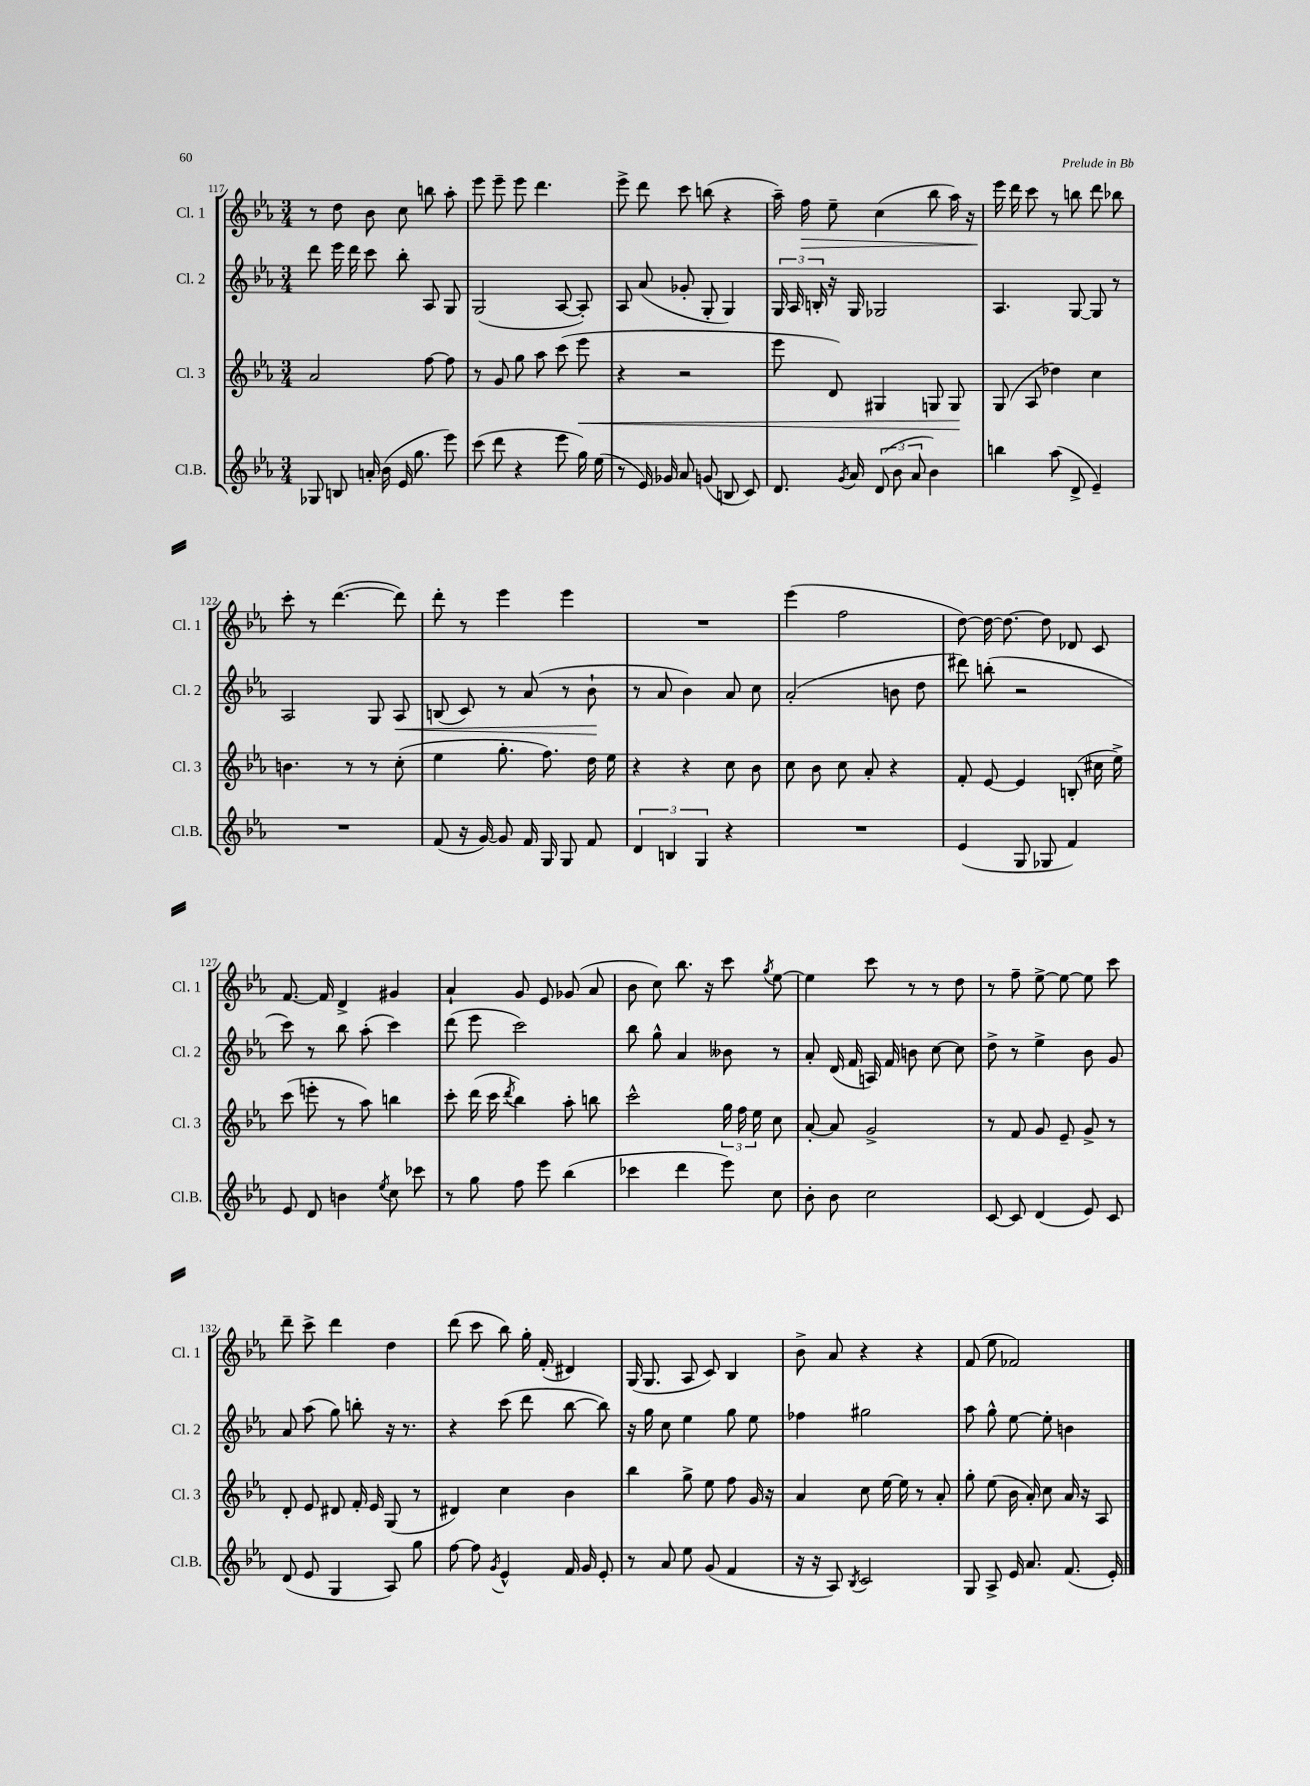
<<
\new StaffGroup <<
\new Staff = "s0" \with { instrumentName = "Cl. 1" shortInstrumentName = "Cl. 1" } {
    \clef treble \key ees \major \numericTimeSignature \time 3/4
    \autoBeamOff r8 d''8 bes'8 c''8 b''8 aes''8-. |
    ees'''8 ees'''8-- ees'''8 d'''4. |
    ees'''8-> d'''8 c'''8 b''8( r4 |
    aes''16--) f''16\> ees''8-- c''4( bes''8 aes''16) r16 |
    ees'''16\! d'''16 c'''8 r8 b''8 d'''8 bes''8 |
    c'''8-. r8 d'''4.~( d'''8) |
    d'''8-. r8 ees'''4 ees'''4 |
    R2. |
    ees'''4( f''2 |
    d''8~) d''16~ d''8.~ d''8 des'8 c'8 |
    f'8.~ f'16 d'4-> gis'4 |
    aes'4-! g'8 ees'8 ges'8( aes'8 |
    bes'8 c''8) bes''8. r16 c'''8 \acciaccatura { g''8 } ees''8~ |
    ees''4 c'''8 r8 r8 d''8 |
    r8 f''8-- ees''8~-> ees''8~ ees''8 c'''8 |
    d'''8-- c'''8-> d'''4 d''4 |
    d'''8( c'''8 bes''8) g''16-. f'16-.( dis'4) |
    g16( g8. aes8 c'8) bes4 |
    bes'8-> aes'8 r4 r4 |
    f'8( ees''8 fes'2) \bar "|." |
}
\new Staff = "s1" \with { instrumentName = "Cl. 2" shortInstrumentName = "Cl. 2" } {
    \clef treble \key ees \major \numericTimeSignature \time 3/4
    \autoBeamOff d'''8 ees'''16 d'''16 c'''8 bes''8-. aes8 g8 |
    g2( aes8~ aes8-.) |
    aes8 aes'8( ges'8-. g8-. g4) |
    \tuplet 3/2 { g16 aes16 b16-. } r16 g16 ges2 |
    aes4. g8~ g8 r8 |
    aes2 g8 aes8\< |
    b8( c'8) r8 aes'8( r8 bes'8-!\! |
    r8 aes'8 bes'4) aes'8 c''8 |
    aes'2-.( b'8 d''8 |
    dis'''8) b''8-.( r2 |
    c'''8) r8 bes''8 aes''8-.( c'''4) |
    d'''8( ees'''8 c'''2) |
    bes''8 g''8-^ aes'4 beses'8 r8 |
    aes'8-. d'16( f'16 a16) f'16 b'8 c''8~ c''8 |
    d''8-> r8 ees''4-> bes'8 g'8 |
    aes'8 aes''8( g''8) b''8-. r16 r8. |
    r4 c'''8( d'''8 bes''8~ bes''8) |
    r16 g''16 c''8 ees''4 g''8 ees''8 |
    fes''4 gis''2 |
    aes''8 g''8-^ ees''8~ ees''8-. b'4 \bar "|." |
}
\new Staff = "s2" \with { instrumentName = "Cl. 3" shortInstrumentName = "Cl. 3" } {
    \clef treble \key ees \major \numericTimeSignature \time 3/4
    \autoBeamOff aes'2 f''8~ f''8 |
    r8 g'8 g''8 aes''8 c'''8( ees'''8\< |
    r4 r2 |
    ees'''8 d'8) gis4 g8 g8\! |
    g8( aes8 des''4) c''4 |
    b'4. r8 r8 c''8-.( |
    ees''4 g''8.-. f''8.) d''16 ees''16 |
    r4 r4 c''8 bes'8 |
    c''8 bes'8 c''8 aes'8-. r4 |
    f'8-. ees'8~ ees'4 b8-.( cis''16 ees''16->) |
    c'''8( e'''8-. r8 aes''8) b''4 |
    c'''8-. d'''16( c'''16 \acciaccatura { d'''8 } bes''4) aes''8-. b''8 |
    c'''2-^ \tuplet 3/2 { g''16 f''16 ees''16 } c''8 |
    aes'8~-. aes'8 g'2-> |
    r8 f'8 g'8 ees'8-- g'8-> r8 |
    d'8-. ees'8 dis'8 f'16-. ees'16 g8( r8 |
    dis'4) c''4 bes'4 |
    bes''4 g''8-> ees''8 f''8 g'16 r16 |
    aes'4 c''8 ees''16~ ees''16 r8 aes'8-. |
    g''8-. ees''8( bes'16 aes'16-.) c''8 aes'16 r16 aes8 \bar "|." |
}
\new Staff = "s3" \with { instrumentName = "Cl.B." shortInstrumentName = "Cl.B." } {
    \clef treble \key ees \major \numericTimeSignature \time 3/4
    \autoBeamOff ges8 b8 a'16-. bes'16( ees'16 g''8. ees'''8) |
    c'''8( d'''8 r4 ees'''8 g''16) ees''16( |
    r8 ees'16) ges'16 aes'8 g'8( b8 c'8) |
    d'8. \acciaccatura { g'8 } aes'16 \tuplet 3/2 { d'8( bes'8 aes'8 } bes'4) |
    b''4 aes''8( d'8-> ees'4--) |
    R2. |
    f'8( r16 g'16~) g'8 f'16 g16 g8 f'8 |
    \tuplet 3/2 { d'4 b4 g4 } r4 |
    R2. |
    ees'4( g8 ges8 f'4) |
    ees'8 d'8 b'4 \acciaccatura { ees''8 } c''8 ces'''8 |
    r8 g''8 f''8 ees'''8 bes''4( |
    ces'''4 d'''4 ees'''8) c''8 |
    bes'8-. bes'8 c''2 |
    c'8~ c'8 d'4( ees'8) c'8 |
    d'8( ees'8 g4 aes8) g''8 |
    f''8~ f''8 \acciaccatura { g'8 } ees'4-^ f'16 g'16 ees'8-. |
    r8 aes'8 ees''8 g'8( f'4 |
    r16 r16 aes8) \acciaccatura { bes8 } c'2 |
    g8 aes8-> ees'16 aes'8. f'8.( ees'16-.) \bar "|." |
}
>>
>>
\layout { \context { \Score currentBarNumber = #117 } }
